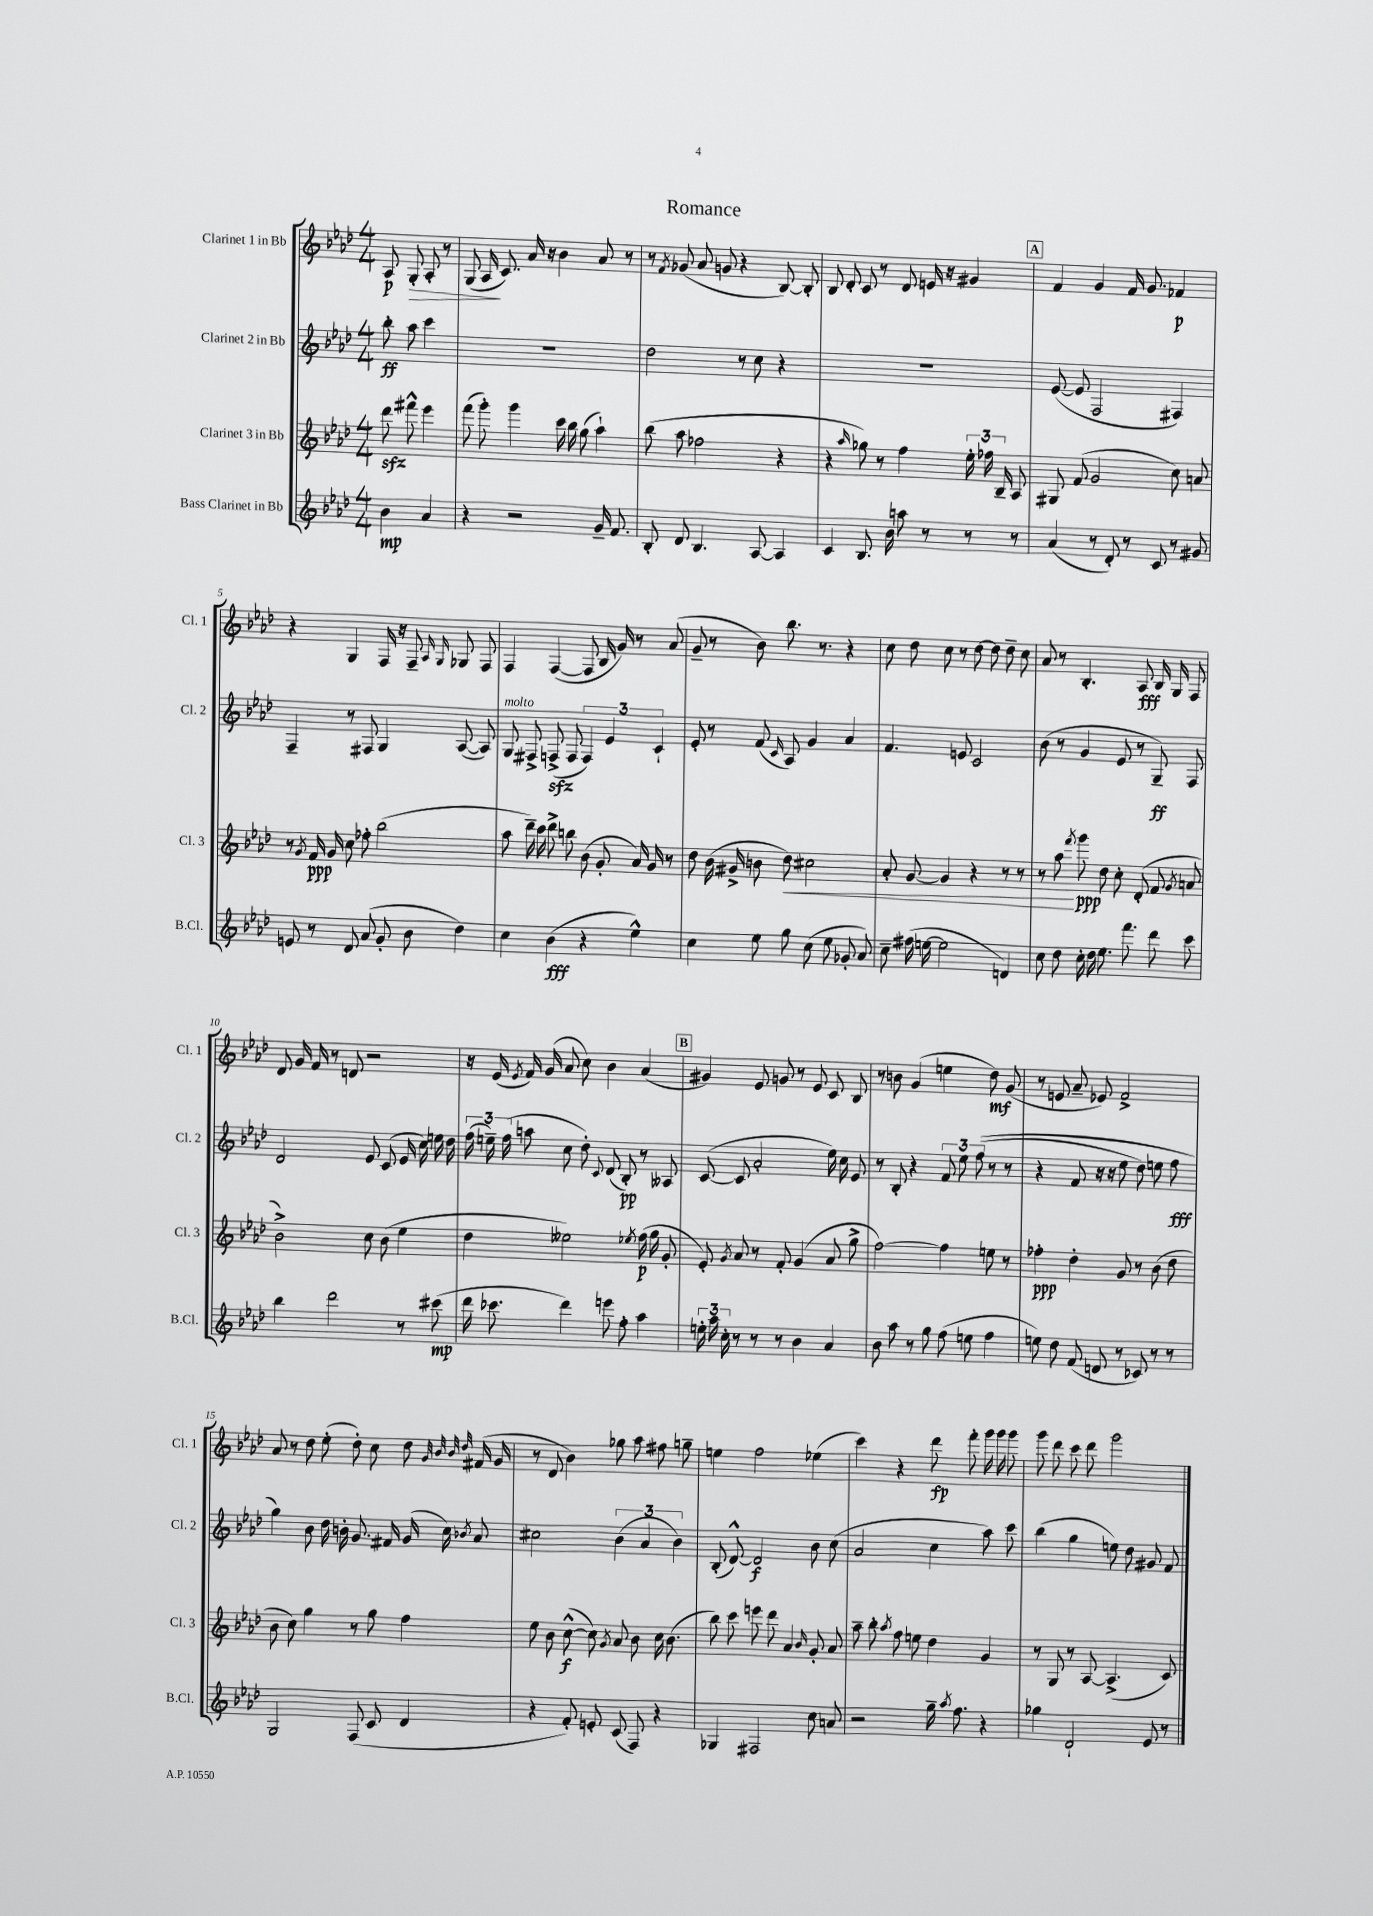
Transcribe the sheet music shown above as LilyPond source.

\header { title = "Romance" }
<<
\new StaffGroup <<
\new Staff = "s0" \with { instrumentName = "Clarinet 1 in Bb" shortInstrumentName = "Cl. 1" } {
    \clef treble \key aes \major \numericTimeSignature \time 4/4 \partial 2
    \autoBeamOff aes8\p g8-.\> aes8-. r8 |
    g8( aes16\! c'8.) aes'16 r16 bes'4 aes'8 r8 |
    r8 \acciaccatura { f'8 } ges'8( aes'8 g'8 r4 bes8~) bes8-. |
    bes8 des'8-. c'8 r8 des'8 e'16 r16 gis'4 |
    \mark \markup { \box "A" } f'4 g'4 f'16 g'8. fes'4\p |
    r4 g4 f16 r16 f8-- \grace { aes16 g16 } ges8 f8 |
    f4 f4~( f8 bes16 g'16) r8 aes'8( |
    g'8-- r8 bes'8) bes''8. r8. r4 |
    c''8 des''8 c''8 r8 des''8~ des''8 des''8-- c''8 |
    aes'8 r8 bes4.-. aes8\fff bes16 g16 f8 |
    des'8 g'16 f'16 r8 d'8 r2 |
    r16 ees'16( \acciaccatura { ees'8 } f'16) g'16( aes'8 c''8) bes'4 aes'4( |
    \mark \markup { \box "B" } gis'4) ees'8 g'8 r8 ees'8 c'8 bes8 |
    r8 b'8 g'4( e''4 des''8\mf) g'8( |
    r8 e'8 aes'8-- ees'8) f'2-> |
    aes'8 r8 des''8 ees''8-.( des''8-.) c''8 des''8 \grace { g'32 bes'32 bes'32 des''32 } fis'16( g'16 |
    r8 des'8 bes'4) ges''8 aes''8 fis''8 g''8-- |
    e''4 f''2 ees''4( |
    c'''4) r4 des'''8\fp f'''8-. g'''16 g'''16 g'''8 |
    g'''8 des'''8 c'''8 des'''8 g'''2 \bar "|." |
}
\new Staff = "s1" \with { instrumentName = "Clarinet 2 in Bb" shortInstrumentName = "Cl. 2" } {
    \clef treble \key aes \major \numericTimeSignature \time 4/4 \partial 2
    \autoBeamOff bes''8-.\ff aes''8 c'''4 |
    R1 |
    des''2 r8 c''8 r4 |
    R1 |
    \mark \markup { \box "A" } ees'8~( ees'8 f2 fis4) |
    f4-- r8 fis8 g4 aes8~( aes8) |
    g8^\markup { \italic "molto" } fis8-> f8->\sfz( f8 \tuplet 3/2 { f4) ees'4 c'4-! } |
    ees'8-. r8 f'8( \grace { c'16 } aes8) g'4 aes'4 |
    f'4. e'8 c'2 |
    bes'8( r8 g'4 ees'8 r8 g8--\ff) f8 |
    des'2 ees'8 c'8( ees'16 c''16) e''16 des''16 |
    \tuplet 3/2 { f''16( e''16--) f''16( } a''8 c''8 des''8-.) \appoggiatura { c'8 } des'8( bes8-.\pp) r8 aeses8 |
    \mark \markup { \box "B" } c'8~( c'8 aes'2-. ees''16) c''16 ees'8 |
    r8 bes8-. r4 \tuplet 3/2 { f'8 ees''8 f''8(\( } r8 r8 |
    r4 f'8 r16 r16 ees''8 des''8) e''8 f''8\fff |
    g''4\) bes'8 des''16 b'16-. g'8. fis'16 g'16( c''16) \acciaccatura { bes'8 } aes'8 |
    cis''2 \tuplet 3/2 { bes'4( aes'4 bes'4) } |
    bes8-.( des'8~-^) des'2\f bes'8 c''8( |
    aes'2 c''4 aes''8) c'''8 |
    bes''4( g''4 e''8) des''8 gis'8 f'8 \bar "|." |
}
\new Staff = "s2" \with { instrumentName = "Clarinet 3 in Bb" shortInstrumentName = "Cl. 3" } {
    \clef treble \key aes \major \numericTimeSignature \time 4/4 \partial 2
    \autoBeamOff des'''8\sfz fis'''8-^ ees'''4 |
    f'''8( g'''8-.) g'''4 c'''16 bes''16 g''8( aes''4-!) |
    bes''8( aes''8 fes''2 r4 |
    r4 \grace { aes''16 } ges''8) r8 f''4 \tuplet 3/2 { ees''16-. fes''16 bes16-- } aes8 |
    \mark \markup { \box "A" } gis8 f'8( g'2 c''8) a'8 |
    r8 \acciaccatura { g'8 } f'16\ppp g'16 c''8 fes''8-. bes''2( |
    aes''8 des'''16--) c'''16 des'''8-> b''8 bes'8( g'8-. aes'16) g'16 r8 |
    des''8 bes'16( gis'16-> b'8 des''8\<) cis''2 |
    aes'8-. g'8~ g'4 r4 r8 r8 |
    r8 aes''8\! \acciaccatura { f'''8 } g'''8\ppp des''8 c''8-. des'8-.( f'8 \acciaccatura { g'8 } a'8 |
    bes'2->) c''8 bes'8( ees''4 |
    des''4 eeses''2) \acciaccatura { ees''8 } f''16\p( g''16 g'8-. |
    \mark \markup { \box "B" } ees'8-.) \acciaccatura { g'8 } aes'8 r8 f'8-. g'4( aes'8 g''8-> |
    f''2~) f''4 e''8 r8 |
    fes''4-.\ppp des''4-. g'8 r8 bes'8( des''8 |
    bes'8 c''8) g''4 r8 g''8 f''4 |
    ees''8 bes'8 c''8~-^\f( c''8) \acciaccatura { g'8 } aes'8 bes'8 c''16 bes'8.( |
    bes''8) c'''8 e'''8 des'''8 aes'4 \grace { bes'16 } g'8-. aes'8 |
    aes''8-- bes''8-. \acciaccatura { aes''8 } f''8 e''8 des''4 g'4 |
    r8 g8 r8 aes8~ aes4.->( c'8) \bar "|." |
}
\new Staff = "s3" \with { instrumentName = "Bass Clarinet in Bb" shortInstrumentName = "B.Cl." } {
    \clef treble \key aes \major \numericTimeSignature \time 4/4 \partial 2
    \autoBeamOff bes'4\mp aes'4 |
    r4 r2 g'16-- f'8. |
    bes8-. des'8 bes4. aes8~ aes4 |
    c'4 bes8. bes'16 a''8 r8 r8 r8 |
    \mark \markup { \box "A" } aes'4( r8 des'8-.) r8 c'8 r8 gis'8 |
    e'8 r8 des'8 aes'8( g'8-. bes'8 des''4) |
    c''4 bes'4\fff( r4 ees''4-^) |
    c''4 ees''8 g''8 c''8( ees''8 ges'8-. aes'8) |
    c''8-- fis''16( e''16~ e''2 d'4) |
    c''8 des''8 c''16-. des''16 ees''8. f'''8. des'''8 c'''8 |
    bes''4 des'''2 r8 cis'''8\mp( |
    des'''16 ces'''8. des'''4) e'''8 f''8-. aes''4 |
    \mark \markup { \box "B" } \tuplet 3/2 { e''16-. aes''16 c''16-. } r8 r8 r8 bes'4 aes'4 |
    bes'8 aes''8 r8 g''8 f''8( e''8 f''4 |
    e''8) des''8 f'8( d'8 r8 ces'8) r8 r8 |
    g2 f8( c'8 des'4 |
    r4 f'8-.) e'8-. c'8( f8) r4 |
    ges4 fis2 c''8 a'8 |
    r2 g''16-- \acciaccatura { aes''8 } f''8. r4 |
    ges''4 des'2-! ees'8 r8 \bar "|." |
}
>>
>>
